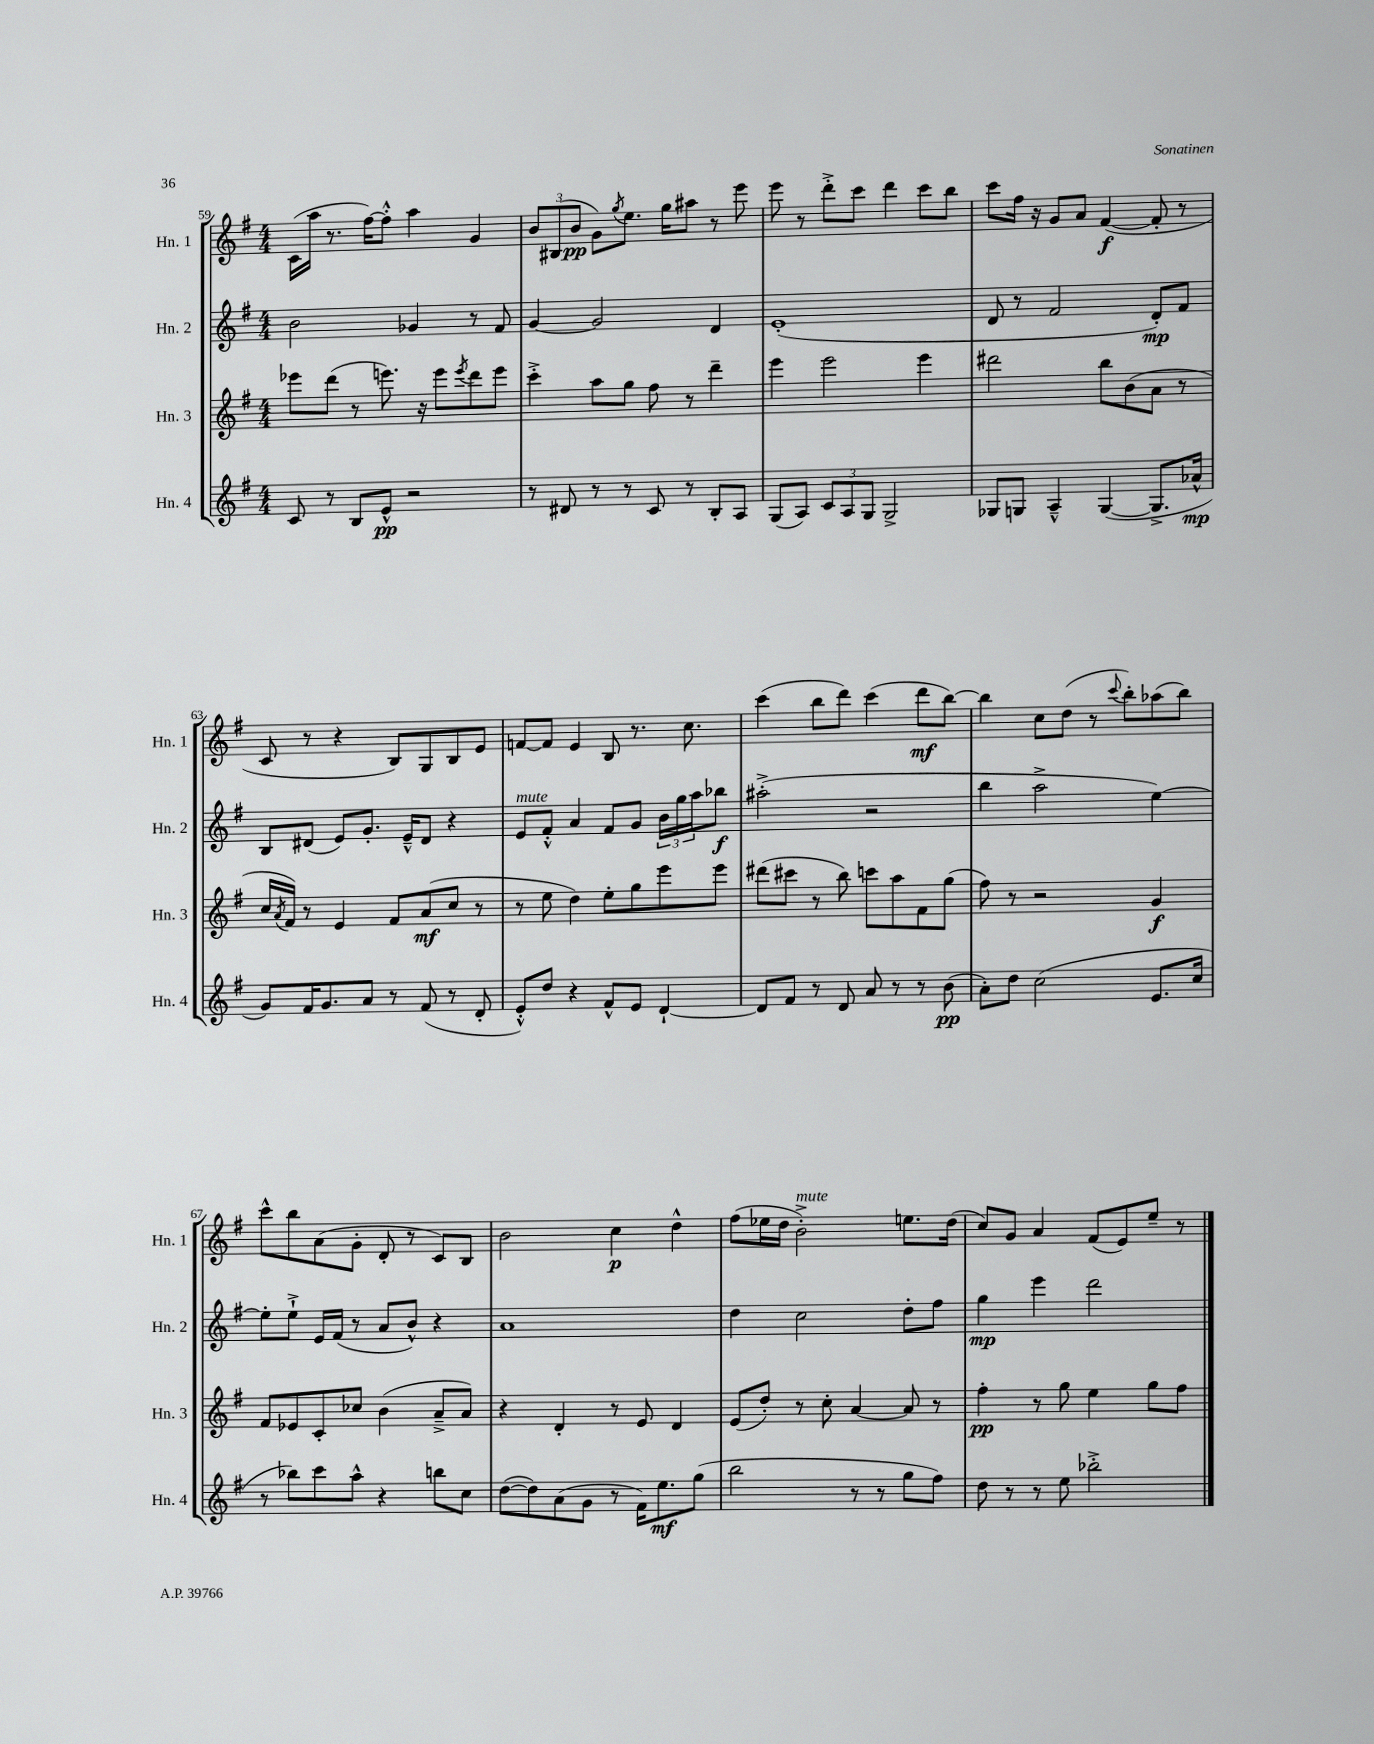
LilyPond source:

<<
\new StaffGroup <<
\new Staff = "s0" \with { instrumentName = "Hn. 1" shortInstrumentName = "Hn. 1" } {
    \clef treble \key g \major \numericTimeSignature \time 4/4
    c'16( a''16 r8. fis''16~) fis''8-.-^ a''4 g'4 |
    \tuplet 3/2 { b'8 bis8( b'8\pp } g'8) \acciaccatura { g''8 } e''8. g''16 ais''8 r8 e'''8 |
    e'''8 r8 d'''8-.-> c'''8 d'''4 c'''8 b''8 |
    c'''8 fis''16 r16 g'8 a'8 fis'4~\f( fis'8-. r8 |
    c'8 r8 r4 b8) g8 b8 e'8 |
    f'8~ f'8 e'4 b8 r8. c''8. |
    c'''4( b''8 d'''8) c'''4( d'''8\mf b''8~) |
    b''4 c''8 d''8( r8 \appoggiatura { c'''8 } b''8-.) aes''8( b''8) |
    c'''8-^ b''8 a'8( g'8-. d'8-. r8 c'8) b8 |
    b'2 c''4\p d''4-^ |
    fis''8( ees''16 d''16 b'2-.->^\markup { \italic "mute" }) e''8. d''16( |
    c''8) g'8 a'4 fis'8( e'8) e''8-- r8 \bar "|." |
}
\new Staff = "s1" \with { instrumentName = "Hn. 2" shortInstrumentName = "Hn. 2" } {
    \clef treble \key g \major \numericTimeSignature \time 4/4
    b'2 ges'4 r8 fis'8 |
    g'4~ g'2 d'4 |
    e'1-.( |
    d'8 r8 fis'2 d'8-.\mp) fis'8 |
    b8 dis'8( e'8) g'8.-. e'16---^ dis'8 r4 |
    e'8^\markup { \italic "mute" } fis'8-.-^ a'4 fis'8 g'8 \tuplet 3/2 { b'16 g''16 a''16 } bes''8\f |
    ais''2-.->( r2 |
    b''4 a''2-> e''4~) |
    e''8-. e''8-!-> e'16 fis'16( r8 a'8 b'8-^) r4 |
    a'1 |
    d''4 c''2 d''8-. fis''8 |
    g''4\mp e'''4 d'''2 \bar "|." |
}
\new Staff = "s2" \with { instrumentName = "Hn. 3" shortInstrumentName = "Hn. 3" } {
    \clef treble \key g \major \numericTimeSignature \time 4/4
    ees'''8 d'''8( r8 e'''8.) r16 e'''8 \acciaccatura { e'''8 } d'''8 e'''8 |
    c'''4-.-> a''8 g''8 fis''8 r8 d'''4-- |
    e'''4 e'''2 e'''4 |
    dis'''2 b''8 b'8( a'8 r8 |
    c''16 \acciaccatura { a'8 } fis'16) r8 e'4 fis'8 a'8\mf( c''8 r8 |
    r8 e''8 d''4) e''8-. g''8 e'''8 e'''8 |
    dis'''8( cis'''8 r8 b''8) c'''8 a''8 fis'8 g''8( |
    fis''8) r8 r2 g'4\f |
    fis'8 ees'8 c'8-. ces''8 b'4( a'8---> a'8) |
    r4 d'4-. r8 e'8 d'4 |
    e'8( d''8-.) r8 c''8-. a'4~ a'8 r8 |
    fis''4-.\pp r8 g''8 e''4 g''8 fis''8 \bar "|." |
}
\new Staff = "s3" \with { instrumentName = "Hn. 4" shortInstrumentName = "Hn. 4" } {
    \clef treble \key g \major \numericTimeSignature \time 4/4
    c'8 r8 b8 e'8-^\pp r2 |
    r8 dis'8 r8 r8 c'8 r8 b8-. a8 |
    g8( a8) \tuplet 3/2 { c'8 a8 g8 } g2-> |
    ges8 g8 a4---^ g4~( g8.-> aes'16-^\mp |
    g'8) fis'16 g'8. a'8 r8 fis'8( r8 d'8-. |
    e'8-.-^) d''8 r4 fis'8-^ e'8 d'4~-! |
    d'8 fis'8 r8 d'8 a'8 r8 r8 b'8\pp( |
    a'8-.) d''8 c''2( e'8. c''16 |
    r8 bes''8) c'''8 a''8-^ r4 b''8 c''8 |
    d''8~( d''8) a'8( g'8 r8 fis'16) e''8.\mf g''8( |
    b''2 r8 r8 g''8 fis''8) |
    d''8 r8 r8 e''8 bes''2-.-> \bar "|." |
}
>>
>>
\layout { \context { \Score currentBarNumber = #59 } }
